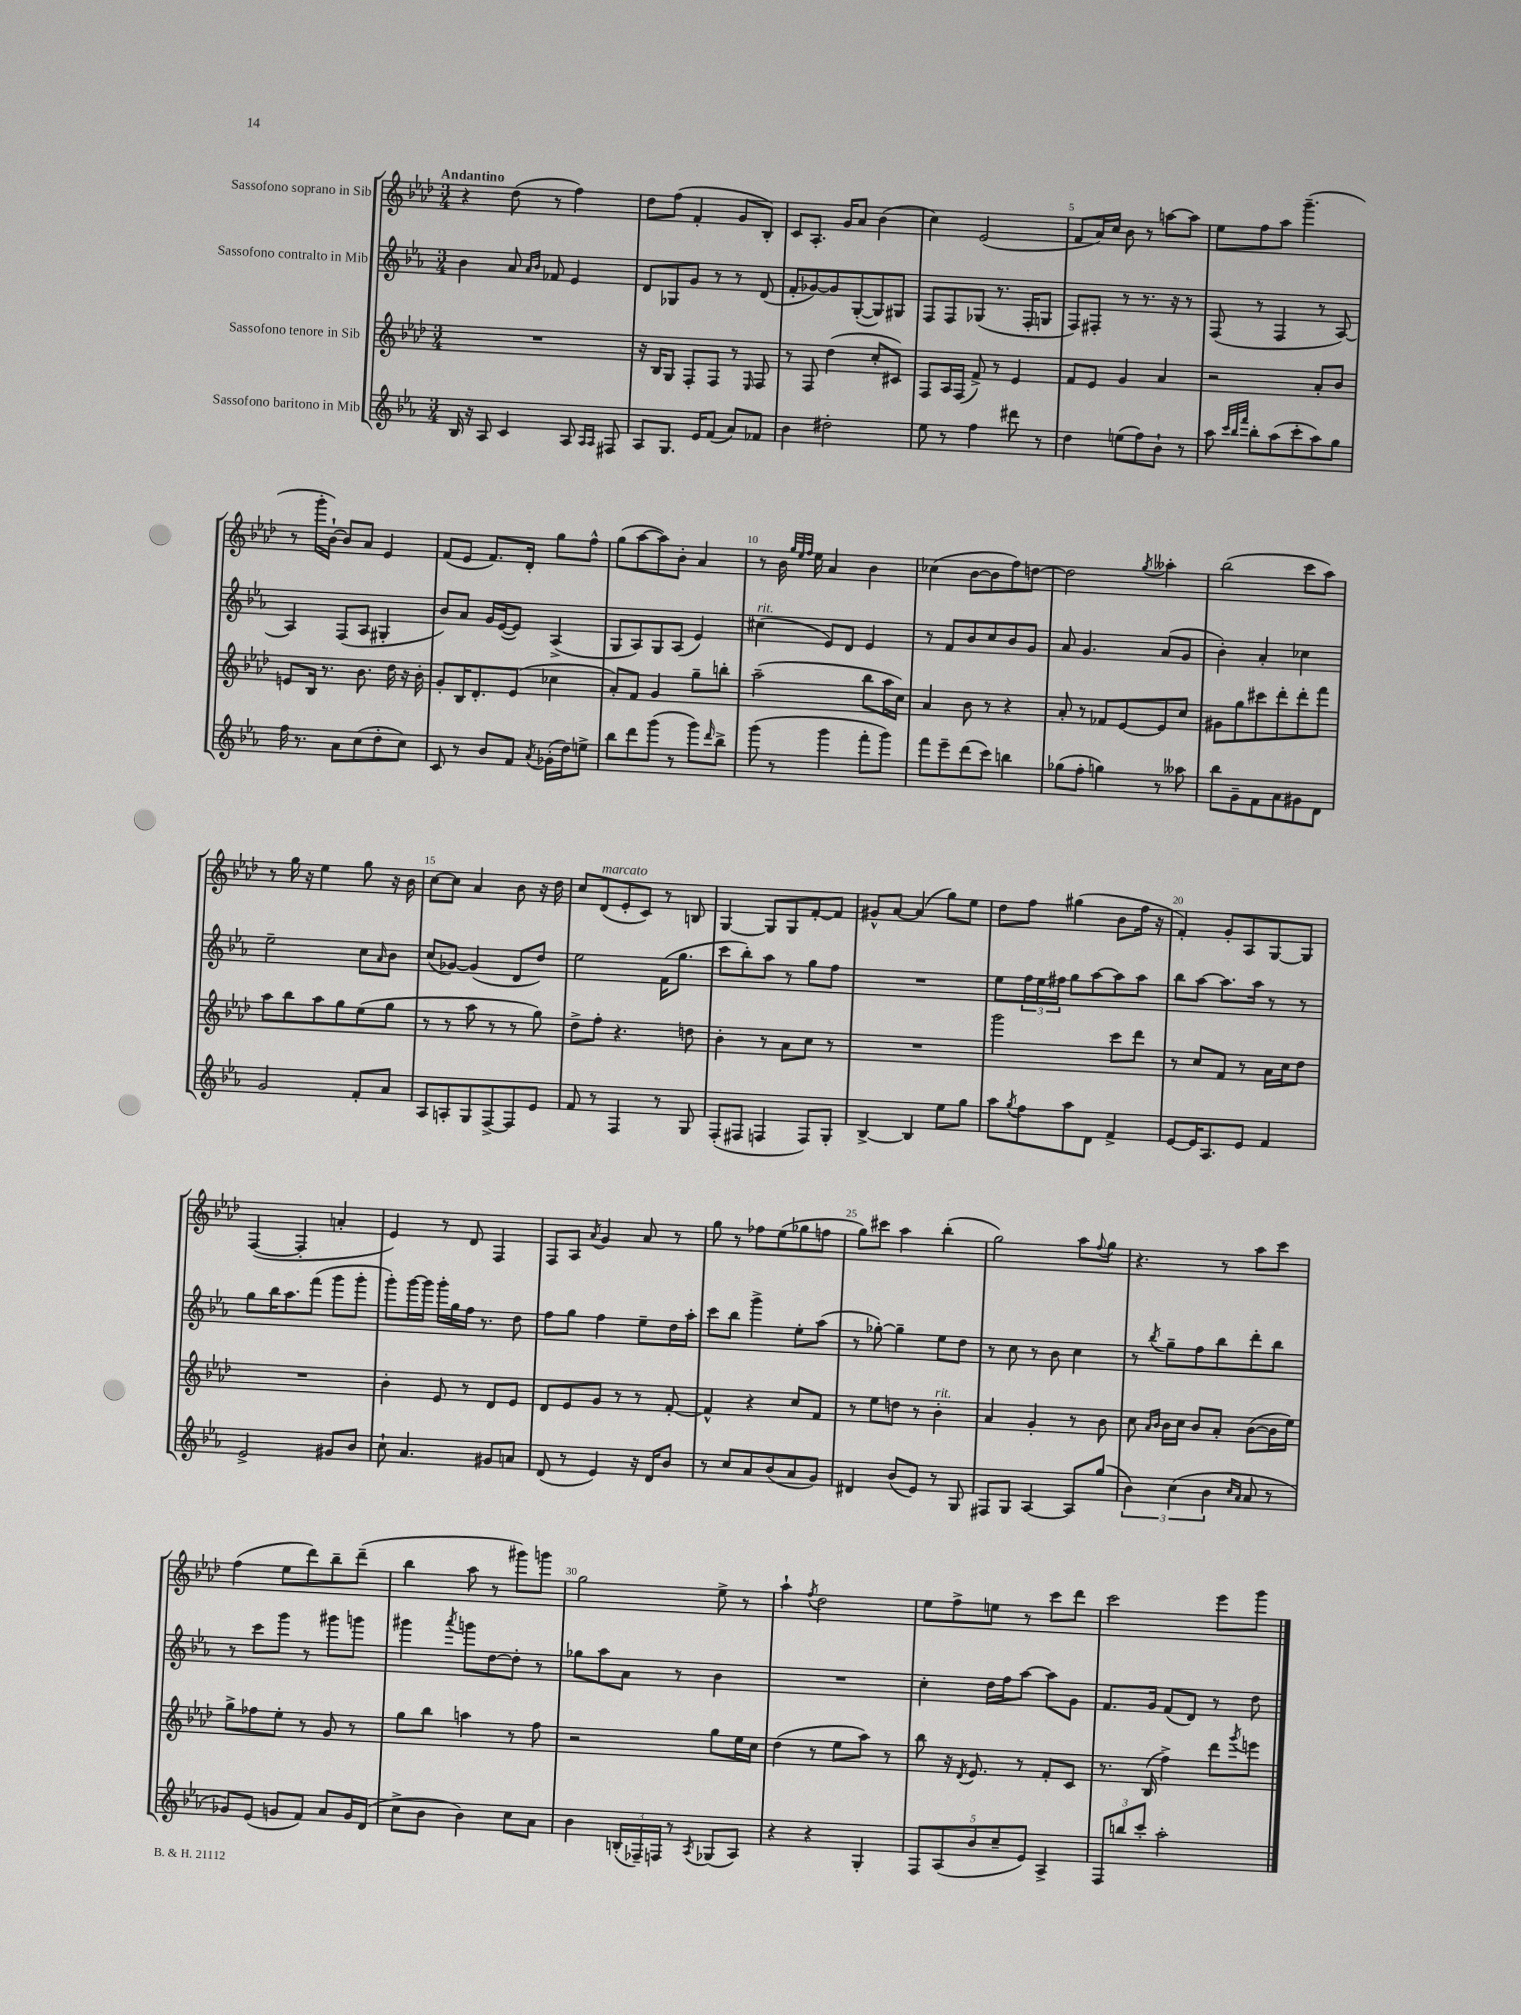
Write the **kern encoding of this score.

**kern	**kern	**kern	**kern
*part4	*part3	*part2	*part1
*staff4	*staff3	*staff2	*staff1
*I"Sassofono baritono in Mib	*I"Sassofono tenore in Sib	*I"Sassofono contralto in Mib	*I"Sassofono soprano in Sib
*clefG2	*clefG2	*clefG2	*clefG2
*k[b-e-a-]	*k[b-e-a-d-]	*k[b-e-a-]	*k[b-e-a-d-]
*M3/4	*M3/4	*M3/4	*M3/4
=1	=1	=1	=1
!	!	!	!LO:TX:a:B:t=Andantino
16B-/	2.r	4b-\	4r
16r	.	.	.
8A-/	.	.	.
4c/	.	8a-/	(8dd-\
.	.	16qqa-/LL	.
.	.	16qqb-/JJ	.
.	.	8f-X/	8r
8A-/	.	4e-/	4ff\)
16qqA-/LL	.	.	.
16qqA-/JJ	.	.	.
8F#X/	.	.	.
=2	=2	=2	=2
8A-/L	16r	8d/L	8dd-\L
.	16B-/KL	.	.
8.G/J	8G/J	8G-X/	(8ff\J
.	8F'/L	8g/J	4f'/
16e-/KL	.	.	.
(8f/J	8F/J	8r	.
8a-/L)	8r	8r	8g/L
.	16qqE-/	.	.
8f-X/J	8F/	(8d/	8B-'/J)
=3	=3	=3	=3
4b-\	8r	8f'/L	8c/L
.	8F/	[8g-X/)	8.A-'/J
2dd#X'\	(4dd-\	8g-/]	.
.	.	.	16g/KL
.	.	([8G'/	8a-/J
.	8cc'/L	8G/])	(4b-\
.	8c#X/J)	8G#X/J	.
=4	=4	=4	=4
8ee-\	8F/L	8F/L	4cc\)
8r	16A-/L	8F/	.
.	(16F/JJ	.	.
4ff\	8f^/)	(8G-X/J	(2e-/
.	8r	8.r	.
8ddd#X\	4e-/	.	.
.	.	16F'/KL	.
8r	.	8Gn/J	.
=5	=5	=5	=5
4dd\	8f/L	8F/L)	8f/L
.	8e-/J	8F#X'/J	16a-/L)
.	.	.	16cc/JJ
(8een\L	4g/	8r	8b-\
8ff\)	.	8.r	8r
8b-`\J	4a-/	.	[8aan\L
.	.	16r	.
8r	.	8r	8aa\J]
=6	=6	=6	=6
8aa-\	2r	(8F/	8ee-\L
32qqccc/LLL	.	.	.
32qqbb-/	.	.	.
32qqfff/JJJ	.	.	.
8bb-'\L	.	8r	8ff\
(8aa-\	.	4F/	8aa-\J
8ccc'\	.	.	(4.ggg~\
8aa-\)	8a-'/L	8r	.
8gg\J	8b-/J	[8A-/)	.
!!LO:LB:g=z
=7	=7	=7	=7
16ff\	8en/L	4A-/]	8r
8.r	.	.	.
.	16B-/Jk	.	16ggg'\LL
.	8.r	.	[16b-`\JJ)
8a-\L	.	(8F/L	8b-/L]
(8cc\	8.b-\	8A-/J	8a-/J
8dd'\	.	4G#X'/	4e-/
.	16dd-\	.	.
8cc\J)	16r	.	.
.	16b-'\	.	.
=8	=8	=8	=8
8c/	8g'/L	8b-/L)	(8f/L
8r	16B-/K	8a-/J	8e-/J
.	8.d-'/	.	.
8b-/L	.	16g/LL	8.f/L)
.	.	([16e-/J	.
8f/J	(8e-/J	8e-/J])	.
.	.	.	16d-'/Jk
8qa-/	.	.	.
(16g-X'\LL	4cc-X\	(4A-^/	8gg\L
16dd\J)	.	.	.
8een^\J	.	.	8ff^^\J
=9	=9	=9	=9
8bb-\L	8a-'/L)	8G/L	(8gg\L
8ddd\	8f/J	8A-/)	[8aa-\
(8ggg\J	4g/	8G/	8aa-\])
8r	.	(8A-/J	8b-'\J
8ggg\L)	8gg~\L	4e-/)	4a-/
16qqddd/	.	.	.
8bb-^\J	8bbn'\J	.	.
=10	=10	=10	=10
!	!	!LO:TX:a:i:t=rit.	!
(8ggg\	(2aa-~\	(4cc#X\	8r
8r	.	.	16b-\
.	.	.	32qqgg/LLL
.	.	.	32qqee-/
.	.	.	32qqff/JJJ
.	.	.	16ee-\
4ggg\	.	8e-/L)	4a-/
.	.	8d/J	.
8fff'\L	8bb-\L	4e-/	4b-\
8ggg\J)	16aa-\L	.	.
.	16cc\JJ)	.	.
=11	=11	=11	=11
8fff\L	4a-/	8r	(4cc-X\
8eee-~\	.	8f/L	.
(8ddd\	8b-\	8b-/	[8b-\L
8ccc\J)	8r	8cc/	8b-\]
4bbn\	4r	8b-/	8ff\)
.	.	8g/J	[8ddn\J
=12	=12	=12	=12
(8gg-X\L	8a-'/	8a-/	2dd\]
8ff'\J	8r	4.g/	.
4ggn\)	8f-X/L	.	.
.	[8e-/	.	.
.	.	.	8qgg/
8r	8e-/]	(8a-/L	4aa--X'\
8aa--X\	8cc/J	8g/J	.
=13	=13	=13	=13
8bb-\L	8g#X\L	4b-'\)	(2bb-\
8g~\	8gg\	.	.
8f\	8ccc#X\	4a-'/	.
8a-\	8ddd-'\	.	.
8g#X\	8ddd-'\	4cc-X\	8ccc\L
8d\J	8fff\J	.	8aa-\J)
!!LO:LB:g=z
=14	=14	=14	=14
2g/	8aa-\L	2ee-~\	8r
.	8bb-\	.	16gg\
.	.	.	16r
.	8aa-\	.	4ee-\
.	8gg\	.	.
8f'/L	(8ee-\	8cc\L	8gg\
.	.	16qqa-/	.
8a-/J	8gg\J	8b-\J	16r
.	.	.	16b-\
=15	=15	=15	=15
8A-/L	8r	(8cc/L	[8cc\L
8An'/	8r	[8g-X/J)	8cc\J]
8G/	8aa-\	(4g-/]	4a-/
[8F^/	8r	.	.
8F/]	8r	8d/L	8b-\
8e-/J	8gg\)	8dd/J)	16r
.	.	.	16dd-\
=16	=16	=16	=16
8f/	8dd-^\L	2ee-\	8cc/L
!	!	!	!LO:TX:a:i:t=marcato
8r	8ff'\J	.	(8d-/
4F/	4.r	.	8e-'/
.	.	.	8c/J)
8r	.	(16f\KL	8r
.	.	8.gg\J	.
8G/	8ddn\	.	8Bn/
=17	=17	=17	=17
(8F'/L	4b-'\	8ccc\L	[4G/
8F#X/J	.	8bb-'\)	.
4Fn/	8r	8aa-\J	8G/L]
.	8a-\L	8r	8G/
8F/L)	8cc\J	8gg\L	[8f'/
8G'/J	8r	8ff\J	8f/J]
=18	=18	=18	=18
[4B-^/	2.r	2.r	8g#X^^/L
.	.	.	[8a-/J
4B-/]	.	.	(4a-/]
8ee-\L	.	.	8gg\L)
8gg\J	.	.	8ee-\J
=19	=19	=19	=19
8aa-\L	2ggg\	8ee-\L	8dd-\L
8qgg/	.	.	.
8ff\	.	24ff\L	8ff\J
.	.	24ee-\	.
.	.	24ff#X\JJ	.
8aa-\	.	8gg\L	(4gg#X\
8d\J	.	[8aa-\	.
4f^/	8ccc\L	8aa-\]	8b-\L
.	8ddd-\J	8aa-\J	16ff\Jk
.	.	.	16r
=20	=20	=20	=20
[8e-/L	8r	8bb-\L	4f'/)
16e-/K]	8cc/L	[8aa-\J	.
8.A-/	.	.	.
.	8f/J	8.aa-\L]	8g'/L
8e-/J	8r	.	8A-/
.	.	16aa-\Jk	.
4f/	16a-\LL	8r	[8G/
.	16cc\J	.	.
.	8dd-\J	8r	8G/J]
!!LO:LB:g=z
=21	=21	=21	=21
2e-^/	2.r	8gg\L	([4F/
.	.	16bb-\K	.
.	.	8.aa-\	.
.	.	.	4F'/]
.	.	(8fff\J	.
8g#X/L	.	8ggg\L	4an'/
8b-/J	.	8ggg'\J	.
=22	=22	=22	=22
8cc`\	4b-'\	8ggg'\L)	4e-/)
4.a-/	.	[16ggg\L	.
.	.	16ggg\JJ]	.
.	8e-/	16ggg'\LL	8r
.	.	16gg\	.
.	8r	16ff\JJ	8d-/
.	.	8.r	.
8g#X/L	8d-/L	.	4F/
8an/J	8e-/J	8dd\	.
=23	=23	=23	=23
(8d/	8d-/L	8ff\L	8F/L
8r	8e-/	8gg\J	8A-/J
.	.	.	8qa-/
4e-/)	8g/J	4ff\	4g/
.	8r	.	.
16r	8r	8ee-~\L	8a-/
16d/KL	.	.	.
8b-/J	[8f'/	16dd\L	8r
.	.	16aa-'\JJ	.
=24	=24	=24	=24
8r	4f^^/]	8ccc\L	8gg\
8cc/L	.	8bb-\J	8r
8a-/	4r	4ggg^\	8ff-X\L
(8b-/	.	.	(8ee-\
8a-/	8cc/L	8ee-'\L	8gg-X\
8g/J)	8f/J	(8aa-\J	8ffn\J
=25	=25	=25	=25
4d#X/	8r	8r	8gg\L)
.	8ee-\L	[8gg-X'\)	8ccc#X\J
(8b-/L	8ddn\J	4gg-~\]	4aa-\
8e-/J)	8r	.	.
!	!LO:TX:a:i:t=rit.	!	!
8r	4b-'\	8ee-\L	(4bb-'\
8G/	.	8dd\J	.
=26	=26	=26	=26
8F#X/L	4a-/	8r	2gg\)
8G/J	.	8cc\	.
[4A-/	4g'/	8r	.
.	.	8b-\	.
8A-/L]	8r	4cc\	8aa-\L
.	.	.	8qqff/
(8gg/J	8b-\	.	8gg\J
=27	=27	=27	=27
6b-\)	8cc\	8r	4.r
.	16qqa-/LL	.	.
.	16qqb-/JJ	8qbb-/	.
.	16b-\LL	8gg~\L	.
(6cc\	.	.	.
.	16cc\JJ	.	.
.	8b-/L	8ff\	.
6b-\	.	.	.
.	8a-'/J	8bb-\	8r
16qqcc/LL	.	.	.
16qqa-/JJ	.	.	.
8a-/	([8b-\L	8ddd'\	8aa-\L
8r	16b-\L]	8bb-\J	8ccc\J
.	16ee-\JJ)	.	.
!!LO:LB:g=z
=28	=28	=28	=28
8g-X/L)	8gg^\L	8r	(4ff\
(8e-/J	8ff-X\	8ccc\L	.
8gn/L	8ee-'\J	8ggg\J	8ee-\L
8f/J)	8r	8r	8ddd-\)
8a-/L	8g/	8ggg#X\L	8bb-~\
16g/L	8r	8gggn\J	(8ddd-~\J
(16d/JJ	.	.	.
=29	=29	=29	=29
8cc^\L	8gg\L	4ggg#X\	4bb-\
8b-\J	8bb-\J	.	.
.	.	8qaaa-/	.
4b-\)	4aan\	8gggn\L	8aa-\
.	.	[8dd\	8r
8cc\L	8r	8dd'\J]	8ggg#X\L)
8a-\J	8ff\	8r	8gggn\J
=30	=30	=30	=30
4b-\	2r	8gg-X\L	2gg\
.	.	8aa-\	.
(24Bn'/LL	.	8a-\J	.
24F-X~/)	.	.	.
24Fn/JJ	.	.	.
8r	.	8r	.
8qA-/	.	.	.
(8G-X/L	8gg\L	4b-\	8ee-^\
8A-/J)	16ee-\L	.	8r
.	16cc\JJ	.	.
=31	=31	=31	=31
4r	(4dd-\	2.r	4aa-`\
.	.	.	8qff/
4r	8r	.	2dd-\
.	8ee-\L	.	.
4G'/	8aa-\J)	.	.
.	8r	.	.
=32	=32	=32	=32
10F/L	8bb-\	4cc'\	8ee-\L
(10A-/	.	.	.
.	16r	.	8ff^\
.	8qd-/	.	.
.	8.e-/	.	.
10b-/	.	.	.
.	.	16dd\LL	8een\J
10cc~/	.	.	.
.	.	16ff\J	.
.	8r	[8aa-\J	8r
10e-/J)	.	.	.
4A-^/	8f'/L	8aa-\L]	8ccc\L
.	8c/J	8g\J	8ddd-\J
=33	=33	=33	=33
12F/L	8.r	8.f/L	2ccc\
12bbn/	.	.	.
12ccc'/J	.	.	.
.	(16B-/	16g/Jk	.
2aa-'\	4ff^\)	(8f/L	.
.	.	8d/J)	.
.	8ddd-\L	8r	8eee-\L
.	8qggg/	.	.
.	8eeen\J	8dd\	8ggg\J
==	==	==	==
*-	*-	*-	*-
